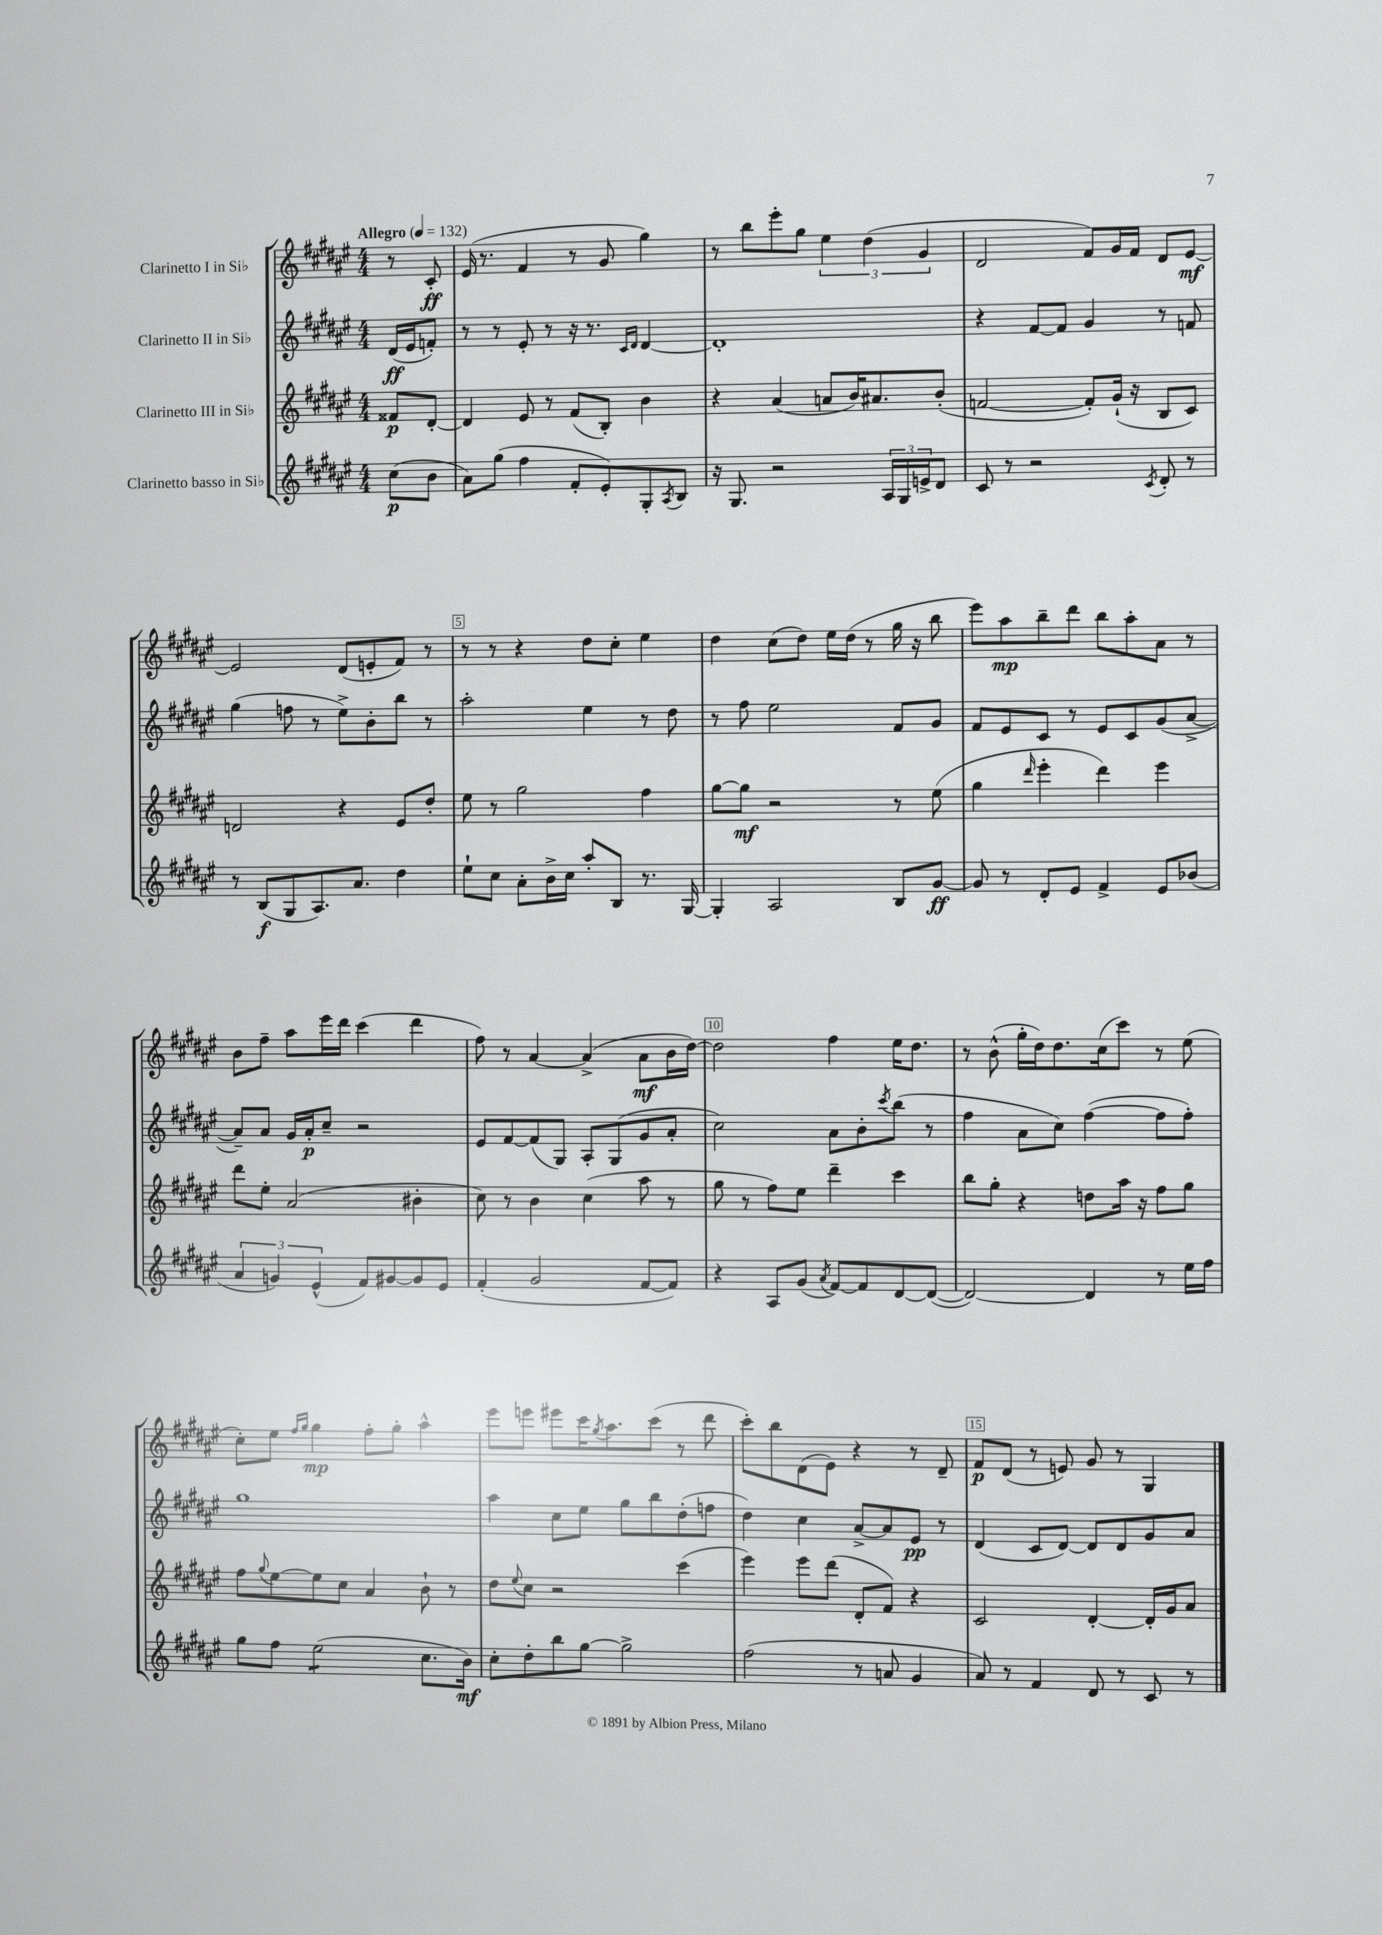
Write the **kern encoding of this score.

**kern	**kern	**kern	**kern
*staff4	*staff3	*staff2	*staff1
*clefG2	*clefG2	*clefG2	*clefG2
*k[f#c#g#d#a#e#]	*k[f#c#g#d#a#e#]	*k[f#c#g#d#a#e#]	*k[f#c#g#d#a#e#]
*M4/4	*M4/4	*M4/4	*M4/4
*MM132	*MM132	*MM132	*MM132
(8cc#	8f##	(16d#	8r
.	.	16e#	.
8b	[8d#'	8f')	8c#'
=	=	=	=
8a#)	4d#]	8r	(16e#
.	.	.	8.r
(8gg#	.	8r	.
4ff#	8e#	8e#'	4f#
.	8r	8r	.
8f#'	(8f#	16r	8r
.	.	8.r	.
8e#')	8B')	.	8g#
.	.	16qqc#	.
.	.	16qqd#	.
8G#'	4b	[4d#	4gg#)
8qA#	.	.	.
8B	.	.	.
=	=	=	=
16r	4r	1d#']	8r
8.G#	.	.	.
.	.	.	8bb
2r	(4a#	.	8eee#'
.	.	.	8gg#
.	8a	.	6ee#
.	16b)	.	.
.	.	.	(6dd#
.	8.a#	.	.
24A#	.	.	.
24G#	.	.	.
24e^	.	.	6g#
8d#	(8b'	.	.
=	=	=	=
8c#	[2f	4r	2d#
8r	.	.	.
2r	.	[8f#	.
.	.	8f#]	.
.	8f'])	4g#	8f#)
.	(16g#`	.	16g#
.	16r	.	16f#
8qc#	.	.	.
8d#'	8B	8r	8d#
8r	8c#)	8f	[8e#
=	=	=	=
8r	2d	(4gg#	2e#]
(8B	.	.	.
8G#	.	8ff	.
8.A#)	.	8r	.
.	4r	8ee#^)	(8d#
8.a#	.	.	.
.	.	8b'	8e'
4dd#	8e#	8bb	8f#)
.	8dd#'	8r	8r
=	=	=	=
8ee#`	8ee#	2aa#'	8r
8cc#	8r	.	8r
8a#'	2gg#	.	4r
16b^	.	.	.
16cc#	.	.	.
8aa#'	.	4ee#	8dd#
8B	.	.	8cc#'
8.r	4ff#	8r	4ee#
.	.	8dd#	.
[16G#	.	.	.
=	=	=	=
4G#']	[8gg#	8r	4dd#
.	8gg#]	8ff#	.
2A#	2r	2ee#	(8cc#
.	.	.	8dd#)
.	.	.	16ee#
.	.	.	(16dd#
.	.	.	8r
8B	8r	8f#	16gg#
.	.	.	16r
[8g#	(8ee#	8g#	8bb
=	=	=	=
8g#]	4gg#	8f#	8eee#)
8r	.	8e#	8aa#
.	16qqddd#	.	.
8d#'	4eee#'	8c#	8bb~
8e#	.	8r	8ddd#
4f#^	4ddd#)	8e#	8bb
.	.	8c#	8aa#'
8e#	4eee#	(8g#	8a#
(8b-	.	[8a#^	8r
=	=	=	=
6a#	8ddd#	8a#~])	8b
.	8ee#'	8a#	8ff#~
6g)	.	.	.
.	(2a#	16g#	8aa#
.	.	16a#'	.
(6e#^^	.	.	.
.	.	8cc#~	16eee#
.	.	.	16ddd#
8f#)	.	2r	(4ccc#
[8g#	.	.	.
8g#]	4b#'	.	4ddd#
8e#	.	.	.
=	=	=	=
(4f#'	8cc#)	8e#	8ff#)
.	8r	[8f#	8r
2g#	4b	(8f#]	[4a#
.	.	8G#)	.
.	(4cc#	8A#'	(4a#^]
.	.	(8G#	.
[8f#	8aa#	8g#	8a#
8f#])	8r	8a#'	16b
.	.	.	[16dd#)
=	=	=	=
4r	8gg#	2cc#)	2dd#]
.	8r	.	.
8A#	8ff#)	.	.
(8g#	8ee#	.	.
8qa#	.	.	.
[8f#)	4ddd#~	8a#	4ff#
8f#]	.	8b'	.
.	.	8qccc#	.
[8d#	4ccc#	(8bb	16ee#
.	.	.	8.dd#
(8d#_	.	8r	.
=	=	=	=
2d#_)	8bb	4ff#	8r
.	8gg#'	.	(8b^^
.	4r	8a#	16gg#'
.	.	.	16dd#)
.	.	8cc#)	8.dd#
4d#]	8dd	([4ff#	.
.	.	.	(16cc#
.	16aa#	.	8ccc#)
.	16r	.	.
8r	8ff#	8ff#]	8r
16ee#	8gg#	8ff#')	(8ee#
16ff#	.	.	.
=	=	=	=
8gg#	8ff#	1gg#	8cc#')
.	8qqgg#	.	.
8ff#	[8ee#	.	8ee#
.	.	.	16qqff#
.	.	.	16qqgg#
(2ee#	8ee#]	.	4gg#
.	8cc#	.	.
.	4a#	.	8ff#'
.	.	.	8gg#'
8.cc#	8b`	.	4aa#^^
.	8r	.	.
16b)	.	.	.
=	=	=	=
8cc#'	8dd#	4aa#	8eee#
.	8qqee#	.	.
8dd#'	8cc#	.	8eee
8bb	2r	8cc#	8eee#
[8gg#	.	8ee#	16ccc#
.	.	.	8qgg#
.	.	.	8.aa#
2gg#^]	.	8gg#	.
.	.	8bb	(8ccc#
.	(4ccc#	(8dd#'	8r
.	.	8ff	8ddd#
=	=	=	=
(2ff#	4eee#)	4dd#)	8ccc#')
.	.	.	8bb
.	8eee#	4cc#	(8d#
.	(8ddd#	.	8e#)
8r	8d#'	[8a#^	4r
8a	8f#)	8a#]	.
4g#	4r	8e#	8r
.	.	8r	8d#~
=	=	=	=
8a#)	2c#	(4d#	8f#
8r	.	.	(8d#
4f#	.	8c#	8r
.	.	[8d#)	8e)
8d#	[4d#'	8d#]	8g#
8r	.	8d#	8r
8c#	16d#']	8g#	4G#
.	16g#	.	.
8r	8a#	8a#	.
==	==	==	==
*-	*-	*-	*-
